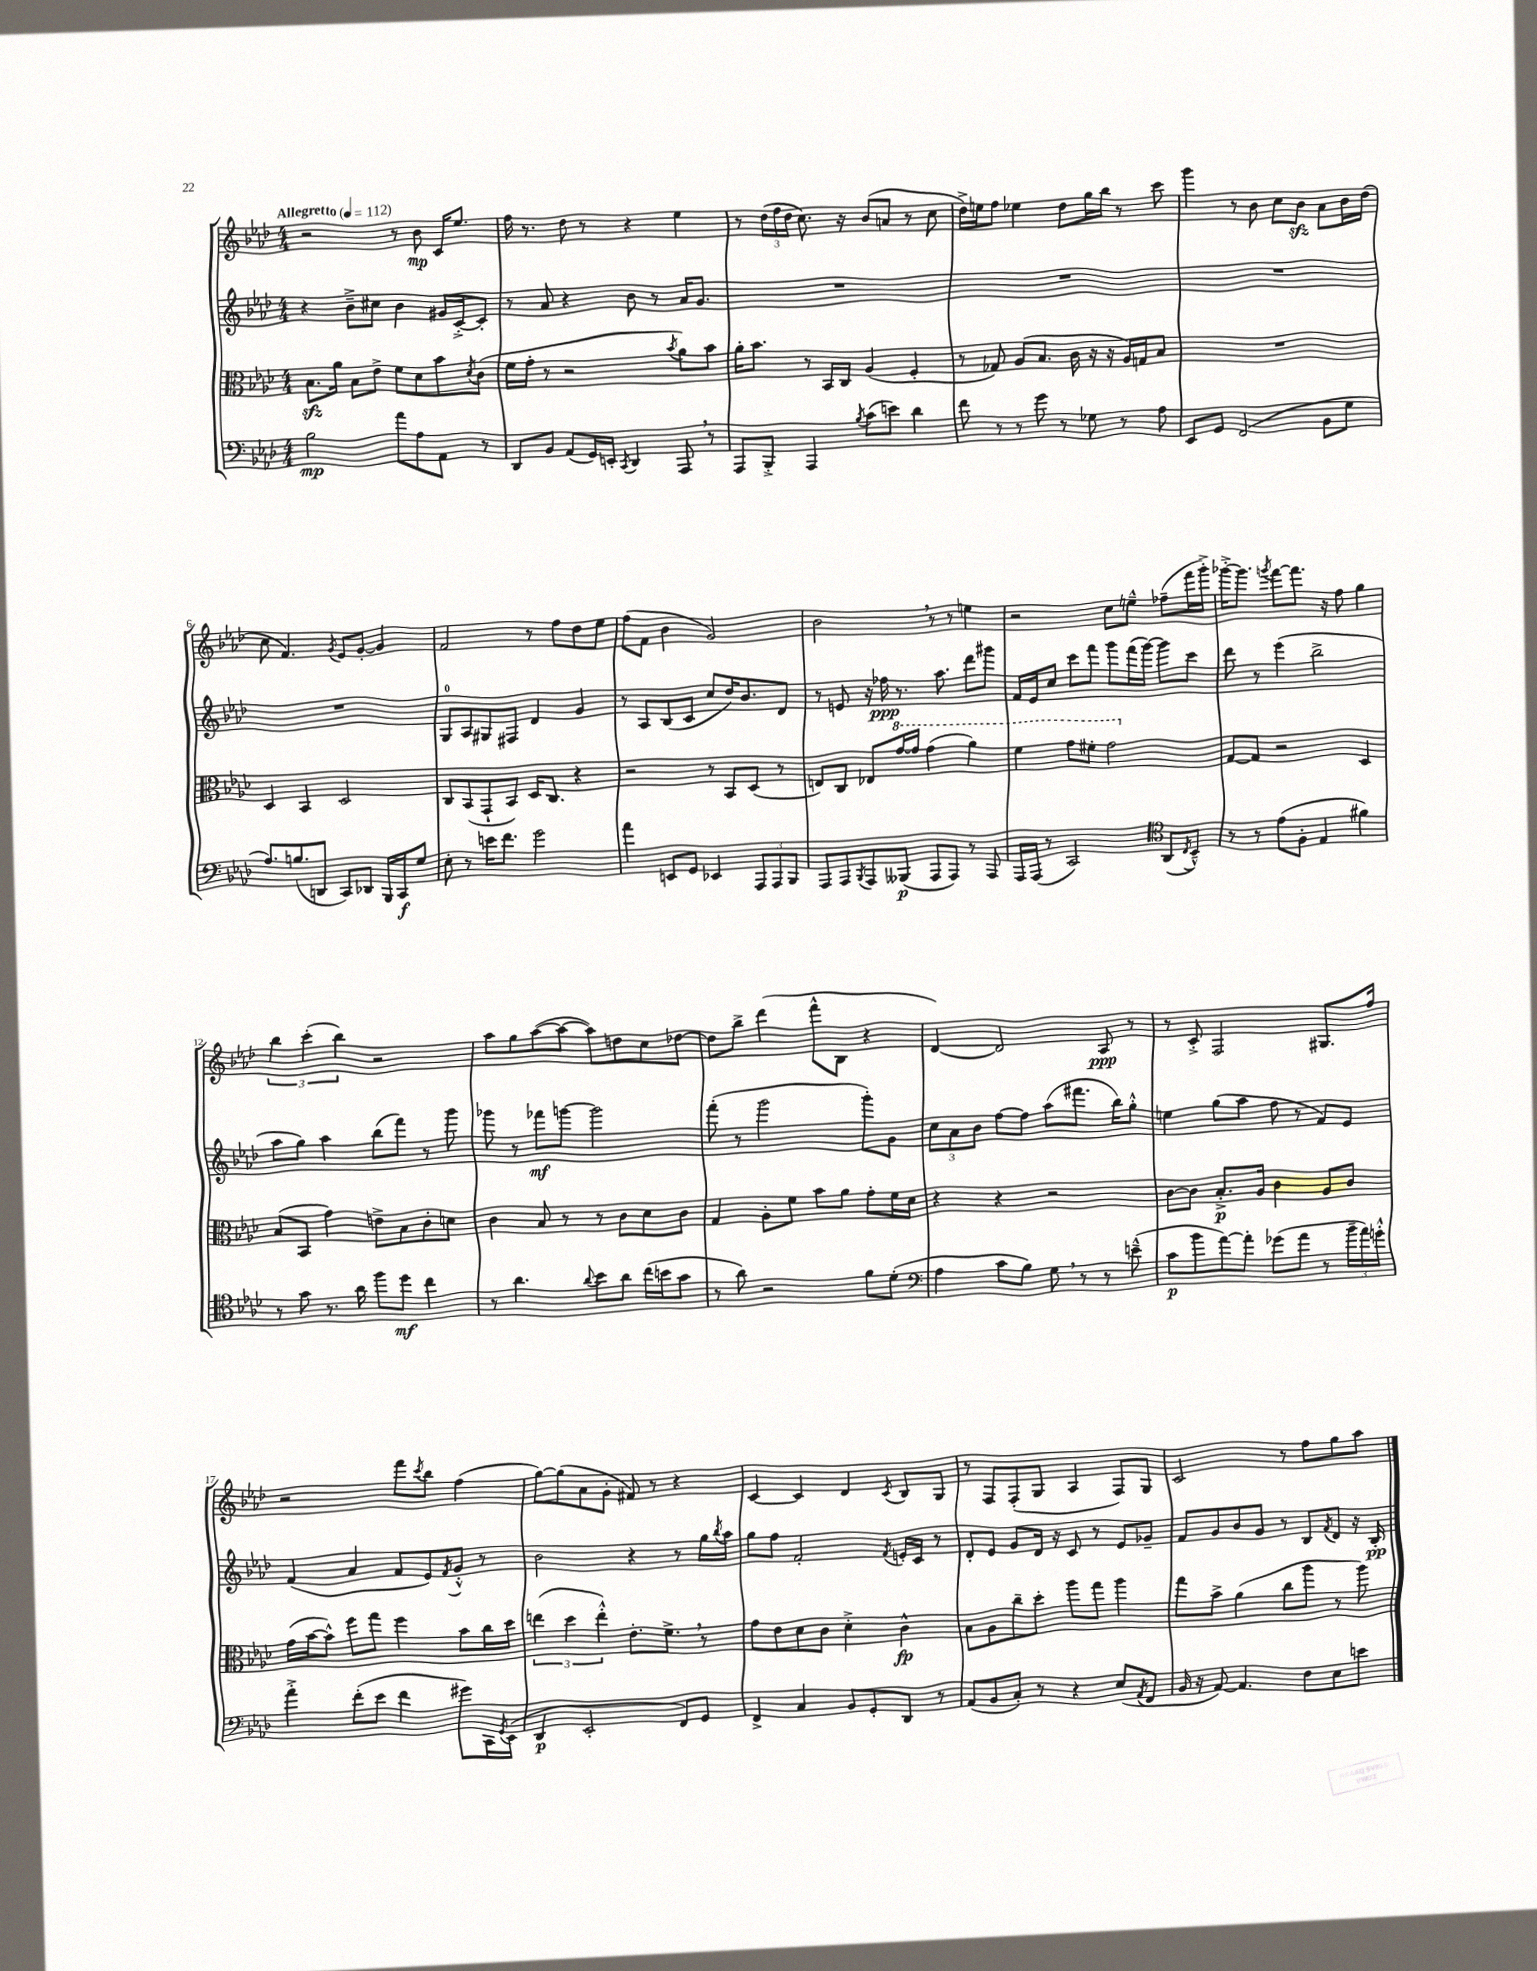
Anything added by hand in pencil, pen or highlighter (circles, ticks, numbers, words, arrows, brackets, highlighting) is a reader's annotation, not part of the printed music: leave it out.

**kern	**kern	**kern	**kern
*staff4	*staff3	*staff2	*staff1
*clefF4	*clefC3	*clefG2	*clefG2
*k[b-e-a-d-]	*k[b-e-a-d-]	*k[b-e-a-d-]	*k[b-e-a-d-]
*M4/4	*M4/4	*M4/4	*M4/4
*MM112	*MM112	*MM112	*MM112
2B-	8.B-	4r	2r
.	16a-	.	.
.	8B-	8b-~^	.
.	8e-^	8cc#	.
8a-	8f	4b-	8r
8A-	8d-	.	8b-
8AA-	8b-	16g#	16c
.	.	[16c'^	8.ee-
.	8qd-	.	.
8r	(8c	8c']	.
=	=	=	=
8DD-	16f	8r	16ff
.	16g'	.	8.r
8BB-	8r	8a-	.
(8AA-	2r	4r	8dd-
16GG)	.	.	8r
16EE'	.	.	.
8qCC	.	.	.
4DD-	.	8b-	4r
.	.	8r	.
.	8qb-	.	.
8AAA-	8a-)	16a-	4ee-
.	.	8.g	.
8r	8b-	.	.
=	=	=	=
8AAA-	16a-'	1r	8r
.	8.b-	.	.
8BBB-'^	.	.	(24dd-
.	.	.	24ff
.	.	.	24dd-
4AAA-	8r	.	8.cc)
.	16BB-	.	.
.	16C	.	16r
8qB-	.	.	.
(8c	(4A-	.	(8b-
8e)	.	.	8a
4d-	4F'	.	8r
.	.	.	8cc
=	=	=	=
8f	8r	1r	16dd-^)
.	.	.	16ee
8r	8G-)	.	8ff
8r	(8A-	.	4ee-
8g	8.B-	.	.
8r	.	.	8dd-
.	16c	.	.
8G-	16r	.	16gg
.	16r	.	16bb-
8r	16A-)	.	8r
.	16G	.	.
8A-	8B-	.	8ccc
=	=	=	=
8EE-	1r	1r	4ggg
8GG	.	.	.
(2FF	.	.	8r
.	.	.	8b-
.	.	.	8cc
.	.	.	8b-
8BB-	.	.	8a-
8G	.	.	16b-
.	.	.	(16dd-
=	=	=	=
8.A-)	4D-	1r	8cc
.	.	.	4.f)
(8.B	.	.	.
.	4BB-	.	.
8DD	.	.	.
.	.	.	8qg
8CC)	2D-	.	8e-
8DD-	.	.	[8g'
16BBB-	.	.	4g]
16CC	.	.	.
8G	.	.	.
=	=	=	=
8E-'	8C	8G	2f
8r	(8BB-	8A-	.
16e	8GG`	8G#	.
8.f	.	.	.
.	8BB-)	8F#	.
2g	16D-	4d-	8r
.	8.C	.	.
.	.	.	8ff
.	4r	4g	8dd-
.	.	.	8ee-
=	=	=	=
4a-	2r	8r	(8ff
.	.	8A-	8f
8EE	.	(8B-	4b-
8GG	.	8c	.
4EE-	8r	8cc	2g)
.	8BB-	16dd-)	.
.	.	8.b-	.
12AAA-	(8D-	.	.
12AAA-	.	.	.
.	8r	8d-	.
12BBB-	.	.	.
=	=	=	=
8AAA-	8E)	8r	2b-
8AAA-	8C	8e	.
8qBBB-	.	.	.
8AAA-	8E-	16r	.
.	.	16ff-	.
(8BBB--	[16gg	8.r	.
.	16gg]	.	.
8AAA-	(4gg	.	8r
.	.	8.aa-	.
8AAA-)	.	.	8r
8r	4aa-)	8ddd-	4ee
8AAA-	.	8ggg#	.
=	=	=	=
16AAA-	4ff	16f	2r
(16AAA-	.	16e-	.
8r	.	8cc	.
2CC)	8gg	8ccc	.
.	8ff#'	8fff	.
.	2gg	8ggg	8cc
.	.	(16fff	8ee~^^
.	.	[16ggg)	.
*clefC4	*	*	*
(8AA-	.	8ggg]	(8ff-~
8qC	.	.	.
8BB-~^^)	.	8ccc	16fff
.	.	.	16ggg'^)
=	=	=	=
8r	[8G	8ddd-	[16ggg-'^
.	.	.	8.ggg-]
8r	8G]	8r	.
.	.	.	8qggg
(8e-	2r	(4eee-	[8fff
8F'	.	.	8.fff]
4E-	.	2bb-^	.
.	.	.	16r
.	.	.	8ff
4f#)	4D-	.	4gg
=	=	=	=
8r	(8B-	8aa-	6bb-
8g	8BB-	8gg)	.
.	.	.	(6ccc'
8.r	4g)	4aa-	.
.	.	.	6bb-)
16a-	.	.	.
8ff	8e^	(8bb-	2r
8dd-	8B-	8fff)	.
4cc	8c'	8r	.
.	8d	8ggg	.
=	=	=	=
8r	4c	8ggg-	8aa-
4.a-	.	8r	8gg
.	8B-	8fff-	([8aa-
.	8r	[8ggg	8aa-_
8qqa-	.	.	.
8b-	8r	2ggg]	8aa-])
8a-	8c	.	8dd
(16cc	8d-	.	8cc
16b	.	.	.
8g	8c	.	[8dd-
=	=	=	=
8r	4G	(8fff'	8dd-]
8a-)	.	8r	8bb-^
2r	8A-'	2ggg	(4ddd-
.	8f	.	.
.	8b-	.	8fff^^
.	8a-	.	8B-
8f	8g'	8ggg')	4r
(8d-'	16f	8g	.
.	16d-	.	.
=	=	=	=
*clefF4	*	*	*
4A-	4r	12cc	[4d-)
.	.	12a-	.
.	.	12b-	.
8c	4r	[8ff	2d-]
8B-)	.	8ff]	.
8G	2r	(8aa-	.
8r	.	8.fff#	.
8r	.	.	8A-
.	.	16bb-)	.
(8e~^^	.	8gg'^^	8r
=	=	=	=
8c	[8c	4ee	8r
8b-	8c]	.	8c'^
[8a-)	8.B-'^	(8gg	2F
8a-']	.	8aa-	.
.	16A-	.	.
(8g-	4c	8ff	.
8a-	.	8r	.
8r	8A-	8f)	8.G#
24b-~	8c	8e-	.
24a-)	.	.	.
.	.	.	16ff
24g'^^	.	.	.
=	=	=	=
4a-'^	(16g	(4f	2r
.	[16b-	.	.
.	8b-^^])	.	.
(8f'	8ff	4a-	.
8e-	8gg	.	.
4f	4ff	8f	8fff
.	.	.	8qccc
.	.	8e-)	8bb-
.	.	8qf	.
8g#)	8b-	8g'^^	(4ff
16CC	16cc	8r	.
8qGG	.	.	.
(16EE-	16dd-	.	.
=	=	=	=
4DD-	(6ee	2b-	[8gg)
.	.	.	(8gg]
.	6dd-	.	.
2EE-'	.	.	8a-
.	6ee'^^)	.	.
.	.	.	8g'
.	8.e-'	4r	8f#)
.	.	.	8r
.	8.f^	.	.
8FF)	.	8r	4r
8GG	8r	16gg	.
.	.	8qbb-	.
.	.	16aa-	.
=	=	=	=
4FF^	8g	8gg	[4c
.	8e-	8ff	.
4C	8d-	2f'	4c]
.	8c	.	.
8BB-	4d-'^	.	4d-
8GG'	.	.	.
.	.	8qf	8qc
8DD-	4c^^	16e'	8B-
.	.	16c	.
8r	.	8r	8G
=	=	=	=
(8AA-	8B-	8d-'	8r
8BB-	8A-	8e-	8F
8C')	8cc~	8g	(8F'
8r	8dd-'	16d-	8G
.	.	16r	.
4r	8aa-	8c	4A-
.	8gg	8r	.
(8E-	4aa-	8e-	8F)
8qAA-	.	.	.
8FF	.	8g-~	8G
=	=	=	=
16BB-	8gg	8f	2c
16r	.	.	.
[8AA-)	8b-^	8g	.
4.AA-]	(4a-	8b-	.
.	.	8g	.
.	8cc	8r	8r
8F	8aa-	8B-	8ff
.	.	8qf	.
8E-	8r	8d-	8gg
8e	8aa-)	16r	8aa-
.	.	16B-'	.
==	==	==	==
*-	*-	*-	*-
